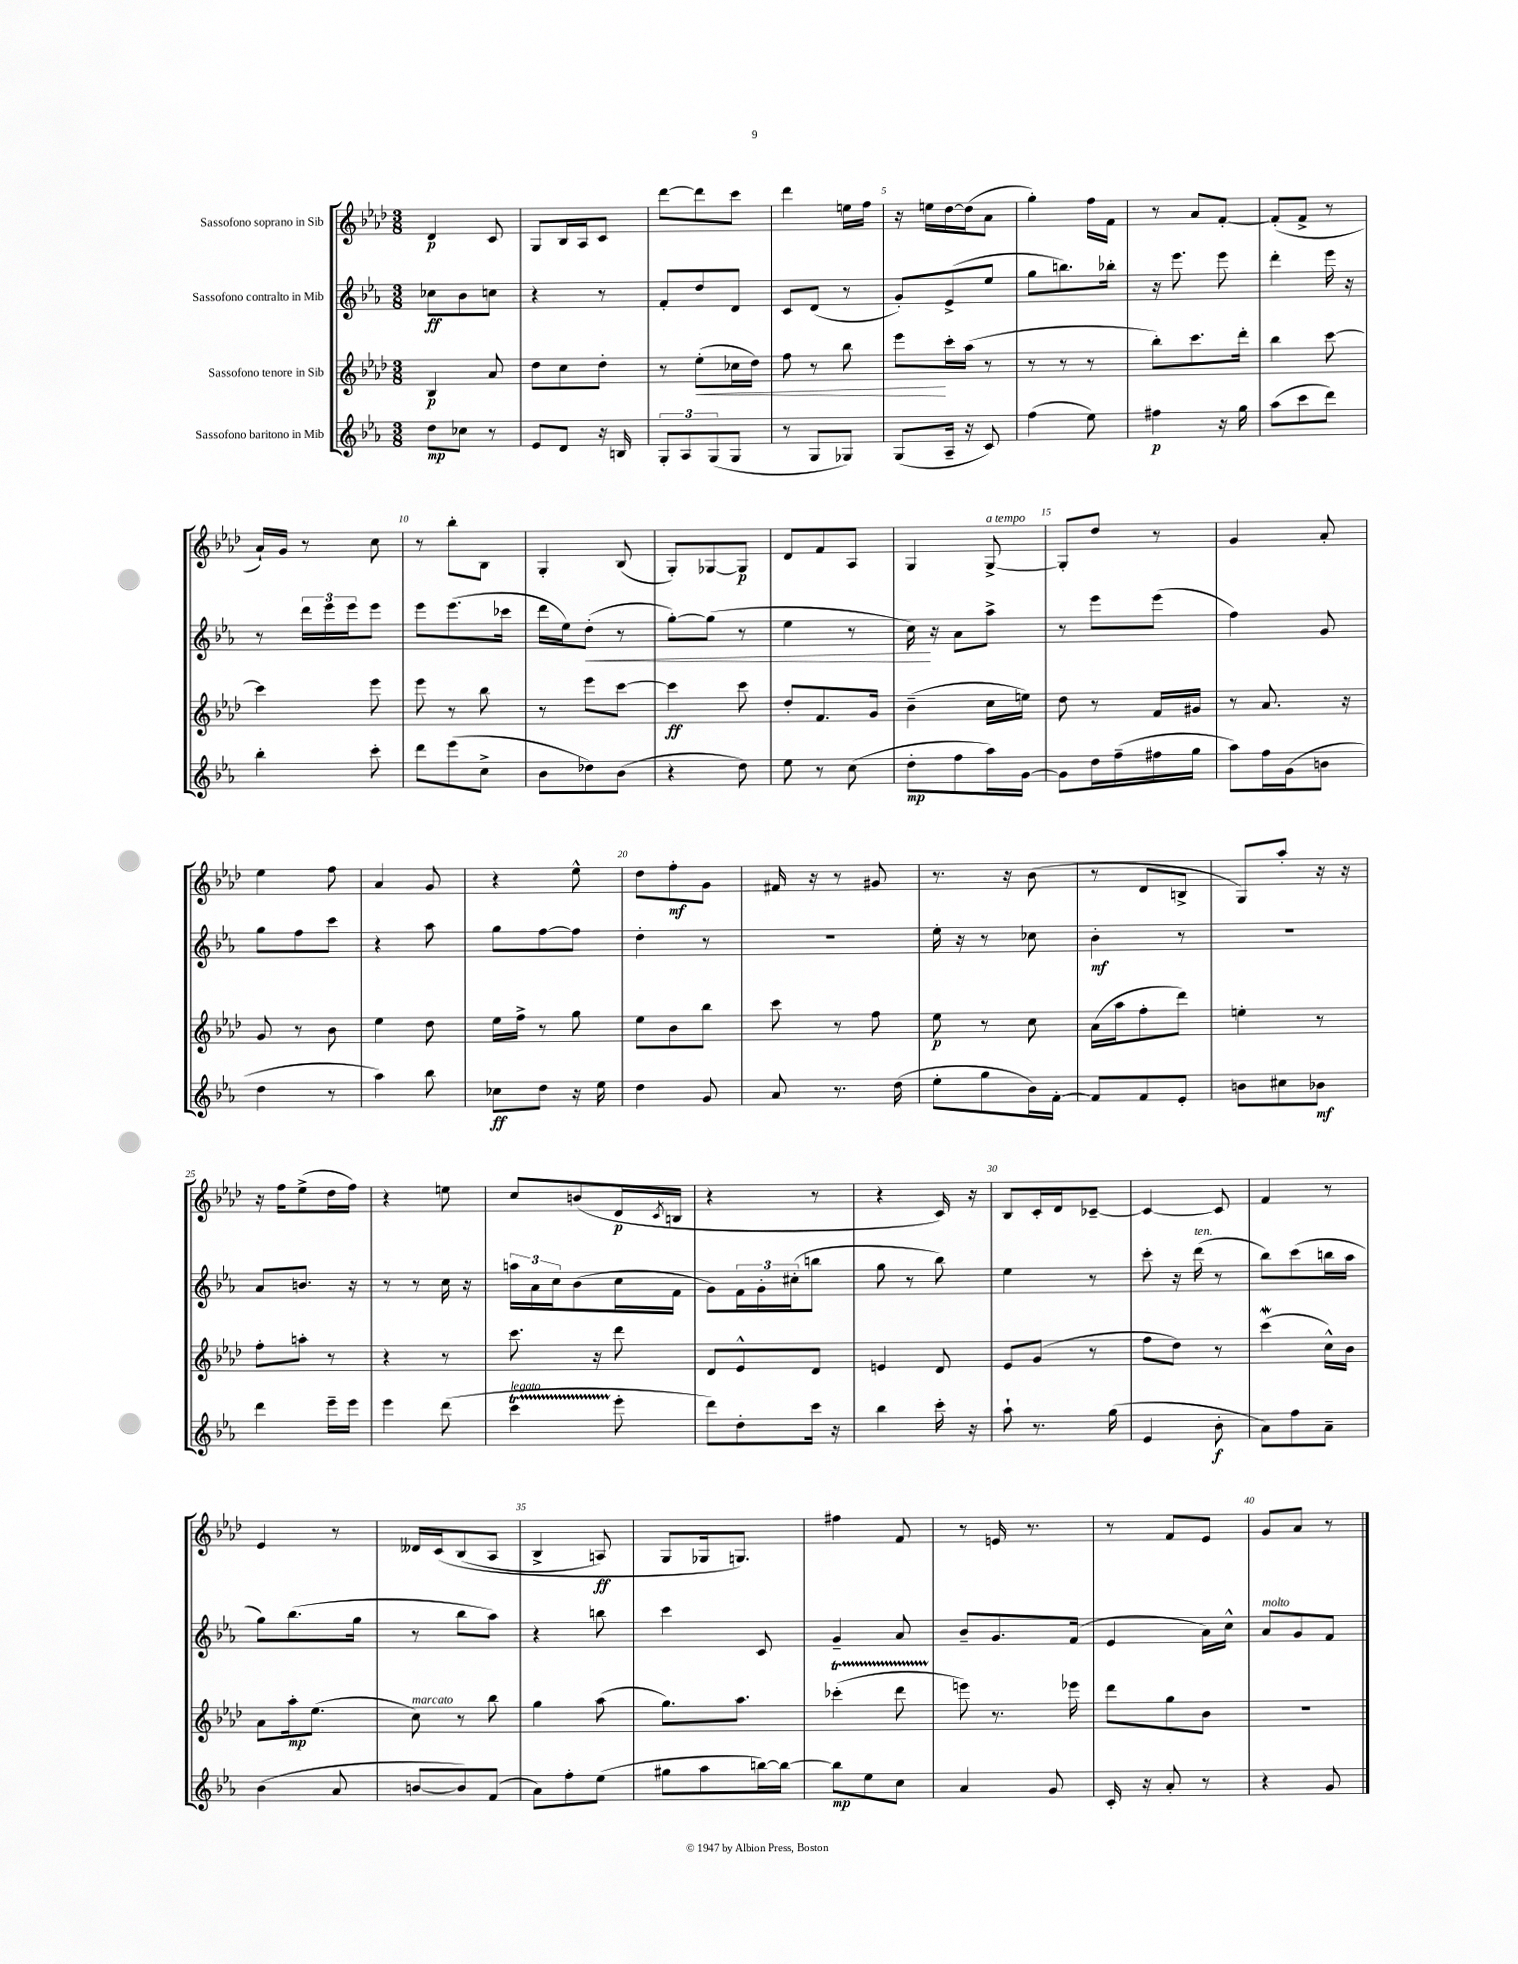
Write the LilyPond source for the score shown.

<<
\new StaffGroup <<
\new Staff = "s0" \with { instrumentName = "Sassofono soprano in Sib" } {
    \clef treble \key aes \major \numericTimeSignature \time 3/8
    des'4\p c'8 |
    g8 bes16 aes16 c'8 |
    des'''8~ des'''8 c'''8 |
    des'''4 e''16 f''16 |
    r16 e''16 des''16~ des''16( aes'8 |
    g''4-.) f''16 f'16 |
    r8 aes'8 f'8~-. |
    f'8-.( f'8-> r8 |
    aes'16-!) g'16 r8 c''8 |
    r8 bes''8-. bes8 |
    g4-. bes8( |
    g8-.) ges8~ ges8\p |
    des'8 f'8 aes8 |
    g4 g8~->^\markup { \italic "a tempo" } |
    g8-. des''8 r8 |
    g'4 aes'8-. |
    ees''4 f''8 |
    aes'4 g'8 |
    r4 ees''8-^ |
    des''8 f''8-.\mf g'8 |
    fis'16 r16 r8 gis'8 |
    r8. r16 bes'8( |
    r8 des'8 b8-> |
    g8) aes''8-. r16 r16 |
    r16 f''16 ees''8->( des''16 f''16) |
    r4 e''8 |
    c''8 b'8( des'16\p \acciaccatura { c'8 } b16 |
    r4 r8 |
    r4 c'16) r16 |
    bes8 c'16-. des'16 ces'8~-- |
    ces'4~ ces'8 |
    f'4 r8 |
    ees'4 r8 |
    deses'16 c'16\( bes8( aes8 |
    bes4-> a8\ff) |
    g8 ges16 g8.\) |
    fis''4 f'8 |
    r8 e'16 r8. |
    r8 f'8 ees'8 |
    g'8 aes'8 r8 \bar "|." |
}
\new Staff = "s1" \with { instrumentName = "Sassofono contralto in Mib" } {
    \clef treble \key ees \major \numericTimeSignature \time 3/8
    ces''8\ff bes'8 c''8 |
    r4 r8 |
    f'8-. d''8 d'8 |
    c'8 d'8( r8 |
    g'8-.) ees'8->( ees''8 |
    g''8 b''8.) bes''16-. |
    r16 ees'''8. ees'''8 |
    d'''4-. ees'''16 r16 |
    r8 \tuplet 3/2 { d'''16 ees'''16 ees'''16 } ees'''8 |
    ees'''8 ees'''8.( ces'''16 |
    d'''16 ees''16) d''8-.\<( r8 |
    g''8~-.) g''8( r8 |
    ees''4 r8 |
    c''16\!) r16 aes'8 aes''8-> |
    r8 ees'''8 ees'''8( |
    f''4) g'8 |
    g''8 f''8 c'''8 |
    r4 aes''8 |
    g''8 f''8~ f''8 |
    d''4-. r8 |
    r4. |
    ees''16-. r16 r8 ces''8 |
    bes'4-.\mf r8 |
    R4. |
    aes'8 b'8. r16 |
    r8 r8 c''16 r16 |
    \tuplet 3/2 { a''16 aes'16 c''16 } bes'8( c''16 f'16 |
    g'8) \tuplet 3/2 { f'16 g'16-. cis''16-.( } b''8 |
    g''8 r8 bes''8) |
    ees''4 r8 |
    c'''8-. r16 d'''16^\markup { \italic "ten." }( r8 |
    bes''8) c'''8( b''16 aes''16 |
    g''8) bes''8.( g''16 |
    r8 bes''8 aes''8) |
    r4 b''8 |
    c'''4 c'8 |
    g'4-- aes'8 |
    bes'8-- g'8. f'16( |
    ees'4 aes'16) c''16-^ |
    aes'8^\markup { \italic "molto" } g'8 f'8 \bar "|." |
}
\new Staff = "s2" \with { instrumentName = "Sassofono tenore in Sib" } {
    \clef treble \key aes \major \numericTimeSignature \time 3/8
    bes4\p aes'8 |
    des''8 c''8 des''8-. |
    r8 ees''8-.\<( ces''16 des''16) |
    f''8 r8 bes''8 |
    ees'''8\! c'''16-. aes''16( r8 |
    r8 r8 r8 |
    bes''8-.) c'''8. des'''16-. |
    bes''4 c'''8~ |
    c'''4 ees'''8 |
    ees'''8 r8 bes''8 |
    r8 ees'''8 c'''8~ |
    c'''4\ff c'''8 |
    des''8-. f'8. g'16 |
    bes'4--( c''16 e''16) |
    des''8 r8 f'16 gis'16 |
    r8 aes'8. r16 |
    g'8 r8 bes'8 |
    ees''4 des''8 |
    ees''16 f''16-> r8 g''8 |
    ees''8 bes'8 bes''8 |
    c'''8 r8 f''8 |
    ees''8\p r8 c''8 |
    aes'16( aes''16 f''8-. des'''8) |
    e''4-. r8 |
    f''8-. a''8-. r8 |
    r4 r8 |
    c'''8. r16 des'''8 |
    des'8 ees'8-^ des'8 |
    e'4 des'8 |
    ees'8 g'8( r8 |
    f''8 des''8) r8 |
    c'''4\mordent( c''16-^) bes'16 |
    aes'8 aes''16-.\mp ees''8.( |
    c''8^\markup { \italic "marcato" }) r8 bes''8 |
    g''4 aes''8( |
    g''8.) aes''8. |
    ces'''4-.\startTrillSpan( des'''8 |
    e'''8\stopTrillSpan) r8. ees'''16 |
    des'''8 g''8 bes'8 |
    R4. \bar "|." |
}
\new Staff = "s3" \with { instrumentName = "Sassofono baritono in Mib" } {
    \clef treble \key ees \major \numericTimeSignature \time 3/8
    d''8\mp ces''8 r8 |
    ees'8 d'8 r16 b16 |
    \tuplet 3/2 { g8-. aes8 g8( } g8 |
    r8 g8 ges8) |
    g8( aes16-- r16 c'8) |
    f''4( ees''8) |
    fis''4\p r16 g''16 |
    aes''8( c'''8 d'''8) |
    bes''4-. c'''8-. |
    d'''8 ees'''8( c''8-> |
    bes'8 des''8) bes'8( |
    r4 d''8) |
    ees''8 r8 c''8( |
    d''8-.\mp f''8 aes''16) g'16~ |
    g'8 d''16 f''16--( fis''16 g''16 |
    aes''8) f''16 g'16( b'8 |
    d''4 r8 |
    aes''4) bes''8 |
    ces''8\ff d''8 r16 ees''16 |
    d''4 g'8 |
    aes'8 r8. d''16( |
    ees''8-. g''8 bes'16) f'16~-. |
    f'8 f'8 ees'8-. |
    b'8 cis''8 bes'8\mf |
    d'''4 ees'''16-- ees'''16 |
    ees'''4 d'''8( |
    c'''4\startTrillSpan^\markup { \italic "legato" } ees'''8-.\stopTrillSpan |
    d'''8) d''8-. c'''16 r16 |
    bes''4 c'''16-. r16 |
    aes''8-! r8. g''16( |
    ees'4 bes'8-.\f |
    aes'8) f''8 aes'8-- |
    bes'4( aes'8 |
    b'8~ b'8) f'8( |
    aes'8) f''8-. ees''8( |
    gis''8 aes''8 b''16~) b''16~ |
    b''8\mp ees''8 c''8 |
    aes'4 g'8 |
    c'16-. r16 aes'8-. r8 |
    r4 g'8 \bar "|." |
}
>>
>>
\layout { \context { \Score \override BarNumber.break-visibility = ##(#f #t #t) barNumberVisibility = #(every-nth-bar-number-visible 5) } }
